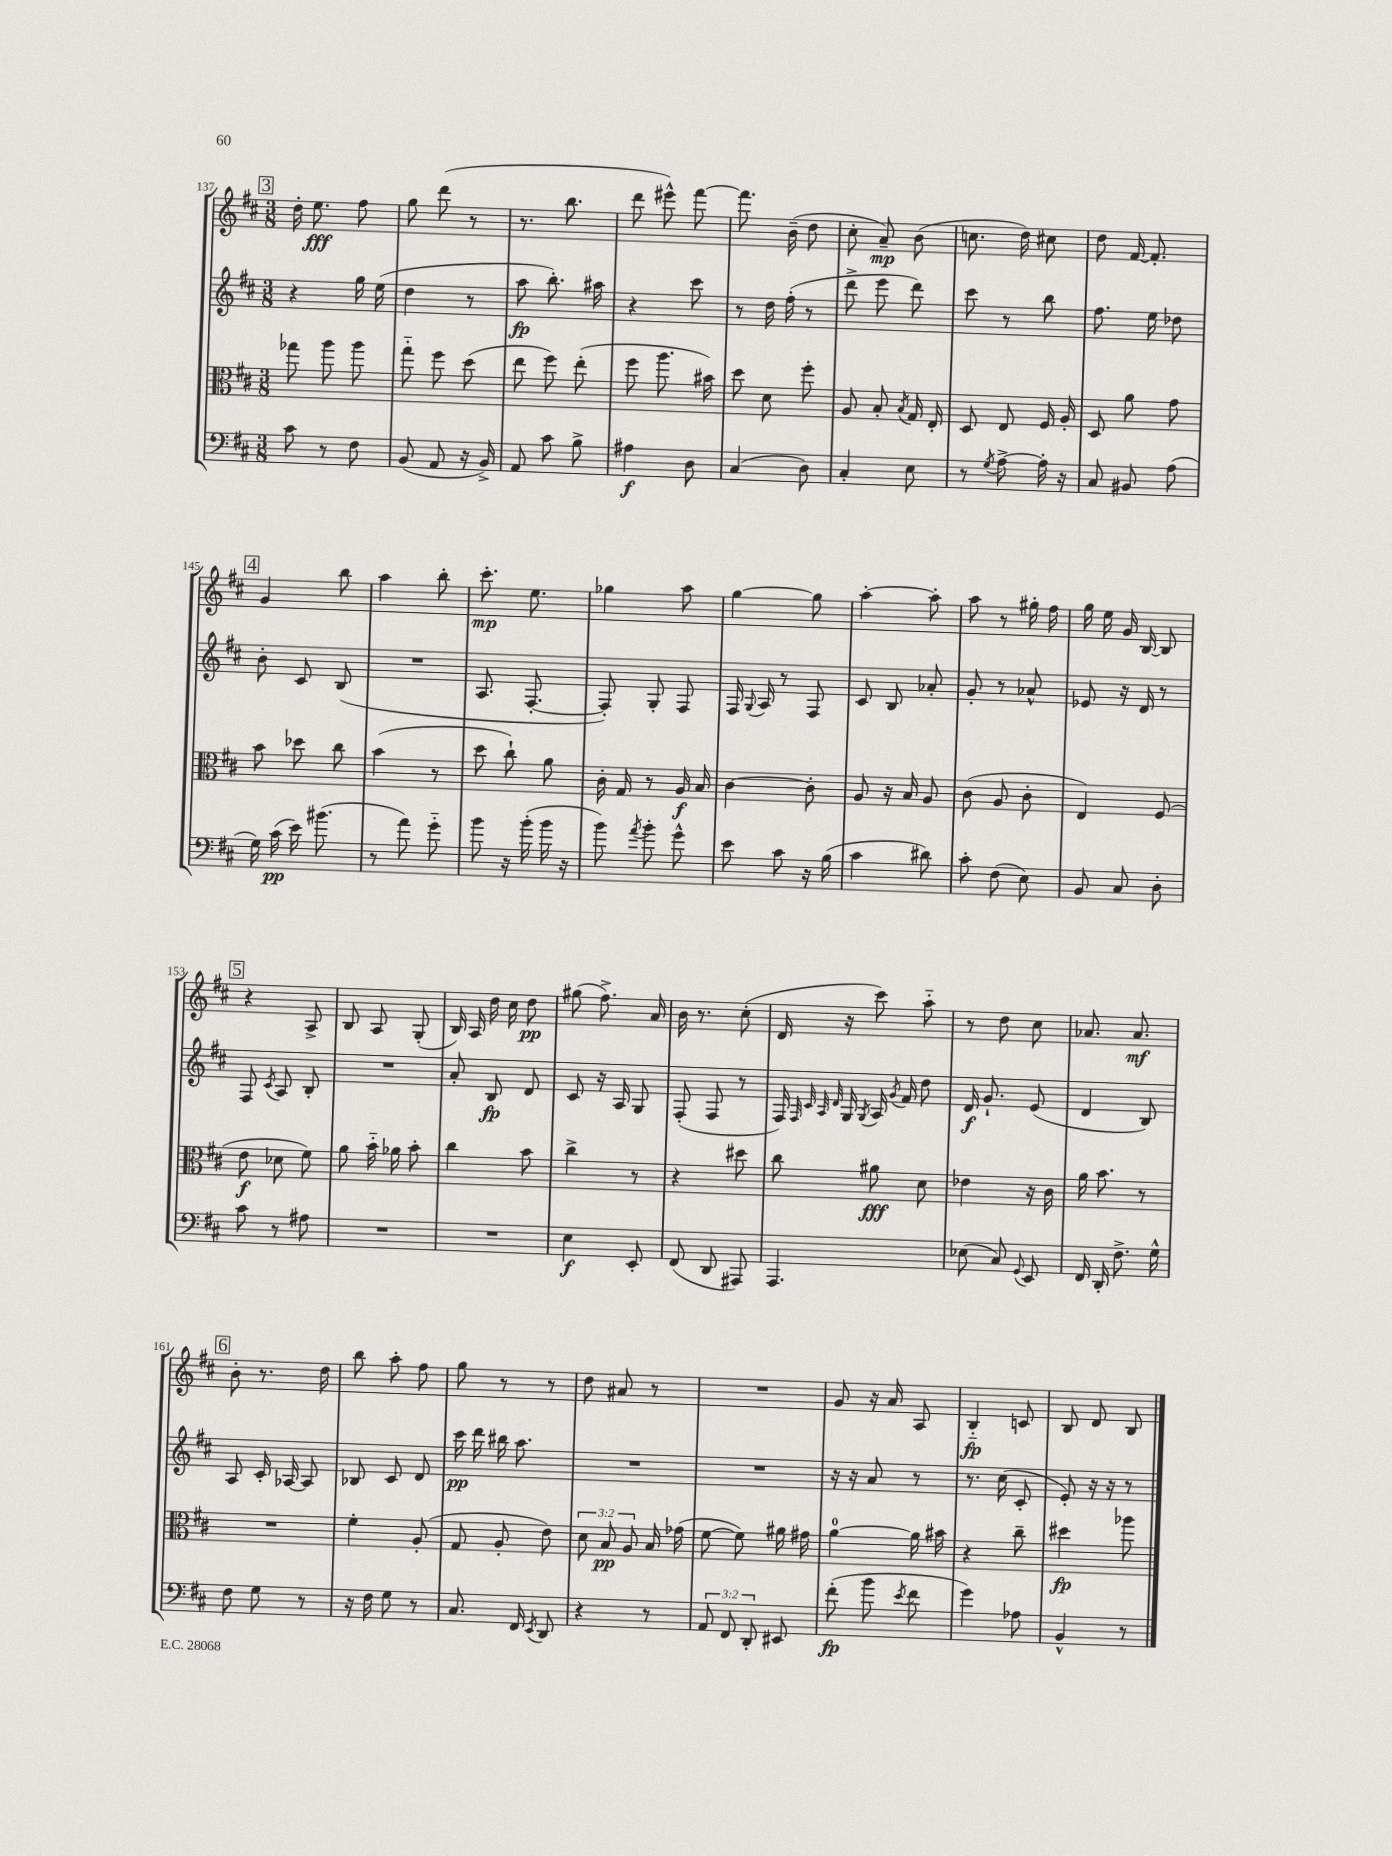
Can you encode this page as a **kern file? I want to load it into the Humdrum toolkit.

**kern	**kern	**kern	**kern
*staff4	*staff3	*staff2	*staff1
*clefF4	*clefC3	*clefG2	*clefG2
*k[f#c#]	*k[f#c#]	*k[f#c#]	*k[f#c#]
*M3/8	*M3/8	*M3/8	*M3/8
8c#	8gg-	4r	16dd'
.	.	.	8.ee
8r	8aa	.	.
8F#	8aa	16gg	8ff#
.	.	(16ee	.
=	=	=	=
(8BB	8gg'~	4dd	8gg
8AA	8ff#	.	(8ddd
16r	(8dd	8r	8r
16BB^)	.	.	.
=	=	=	=
8AA	8ee	8aa	8.r
8c#	8ff#)	8.bb')	.
.	.	.	8.bb
8B^	(8ee'	.	.
.	.	16aa#	.
=	=	=	=
4A#	8ff#	4r	8ddd
.	8.aa	.	8eee#^^)
8D	.	8ccc#	[8fff#
.	16b#)	.	.
=	=	=	=
(4C#	8dd	8r	8.fff#]
.	8d	16dd	.
.	.	(16ff#'	(16b~
8D)	8ff#'	8r	8dd
=	=	=	=
4C#'	8A	8ddd^	8cc#'
.	8B'	8eee	8a~)
.	8qB	.	.
8E	16G	8ddd)	(8b
.	16E'	.	.
=	=	=	=
8r	8D	8ccc#	8.cc
8qG	.	.	.
[8A^	8E	8r	.
.	.	.	16dd)
16A']	16F#	8bb	8cc#
16r	16A'	.	.
=	=	=	=
8C#	8D	8.ff#	8dd
8BB#	8a	.	[16f#
.	.	16ee	8.f#']
(8A	8g	8dd-	.
=	=	=	=
16G)	8b	8b'	4g
(16c#	.	.	.
16e)	8dd-	8c#	.
(8.b#	.	.	.
.	8cc#	(8B	8bb
=	=	=	=
8r	(4b	4.r	4aa
8a)	.	.	.
8g'~	8r	.	8bb'
=	=	=	=
8b	8dd	8.A	8.ccc#'
16r	8cc#`)	.	.
(16b'	.	[8.F#'	8.ee
16b	8a	.	.
16r	.	.	.
=	=	=	=
8b)	16c#'	8F#'])	4gg-
.	16G	.	.
8qa	.	.	.
8b'	8r	8G'	.
8g^^	16A	8F#	8aa
.	16B	.	.
=	=	=	=
8e	[4c#	16F#	[4gg
.	.	8qqG	.
.	.	16A	.
8c#	.	8r	.
16r	8c#']	8F#	8gg]
(16B	.	.	.
=	=	=	=
4c#	8A	8c#	[4aa'
.	16r	8B	.
.	16B	.	.
8d#)	8A	8a-'	8aa']
=	=	=	=
8c#'	(8c#	8g'	8aa
(8F#	8A	8r	8r
8E)	8c#'	8a-^^	16gg#'
.	.	.	16ff#
=	=	=	=
8BB	4E)	8e-	16gg
.	.	.	16ee
8C#	.	16r	16g
.	.	16d	[16B
8D'	(8F#	8r	8B]
=	=	=	=
8c#	8e	8F#	4r
.	.	8qc#	.
8r	8d-	8A	.
8A#	8f#)	8B'	8A^
=	=	=	=
4.r	8a	4.r	8B
.	16b'~	.	8A
.	16a-	.	.
.	8b'	.	(8G'
=	=	=	=
4.r	4cc#	8a'	16B)
.	.	.	16A
.	.	8B	16dd
.	.	.	16cc#
.	8b	8d	8dd
=	=	=	=
4E	4cc#^	8c#	(8gg#
.	.	16r	8.ff#^)
.	.	16A	.
8EE'	8r	8G	.
.	.	.	16a
=	=	=	=
(8FF#	4r	(8F#'	16b
.	.	.	8.r
8DD	.	8F#	.
8AAA#)	8dd#	8r	(8cc#'
=	=	=	=
4.AAA	8cc#	16F#)	16d
.	.	32qqF#	.
.	.	32qqc#	.
.	.	32qqA	.
.	.	32qqd	.
.	.	16G	16r
.	.	8qG	.
.	8a#	16A	8ccc#)
.	.	8qg	.
.	.	16f#	.
.	8d	8dd	8aa'~
=	=	=	=
(8E-	4e-	16d	8r
.	.	8.g`	.
8C#)	.	.	8dd
8qqGG	.	.	.
8EE	16r	(8e	8cc#
.	16c#	.	.
=	=	=	=
16FF#	16a	4d	8.a-
16DD'	8.b	.	.
8.F#^	.	.	.
.	.	.	8.a-
.	8r	8B)	.
16G^^	.	.	.
=	=	=	=
8F#	4.r	8A	8b'
8G	.	16c#'	8.r
.	.	[16A-	.
8r	.	8A-]	.
.	.	.	16dd
=	=	=	=
16r	4f#'	8B-	8bb
16F#	.	.	.
8G	.	8c#	8aa'
8r	(8A'	8d	8ff#
=	=	=	=
8.C#	8G	16ccc#	8gg
.	.	16ddd	.
.	8A'	16bb#	8r
16FF#	.	8.aa	.
8qEE	.	.	.
8DD	8e)	.	8r
=	=	=	=
4r	12d	4.r	8dd
.	12B	.	.
.	.	.	8a#
.	12A	.	.
8r	16B	.	8r
.	(16g-	.	.
=	=	=	=
12AA	[8f#	4.r	4.r
12FF#	.	.	.
.	8f#])	.	.
12DD'	.	.	.
8EE#	16a#	.	.
.	16g#	.	.
=	=	=	=
(8f#'	[4a	16r	8g
.	.	16r	.
8b	.	8a	16r
.	.	.	16a
8qe	.	.	.
8f#	16a]	8r	8A
.	16b#	.	.
=	=	=	=
4g)	4r	8.r	4B'~
.	.	(16cc#	.
8A-	8cc#~	8c#'	8c
=	=	=	=
4BB^^	4dd#	8e')	8B
.	.	16r	8d
.	.	16r	.
8r	8aa-	8r	8B
==	==	==	==
*-	*-	*-	*-
